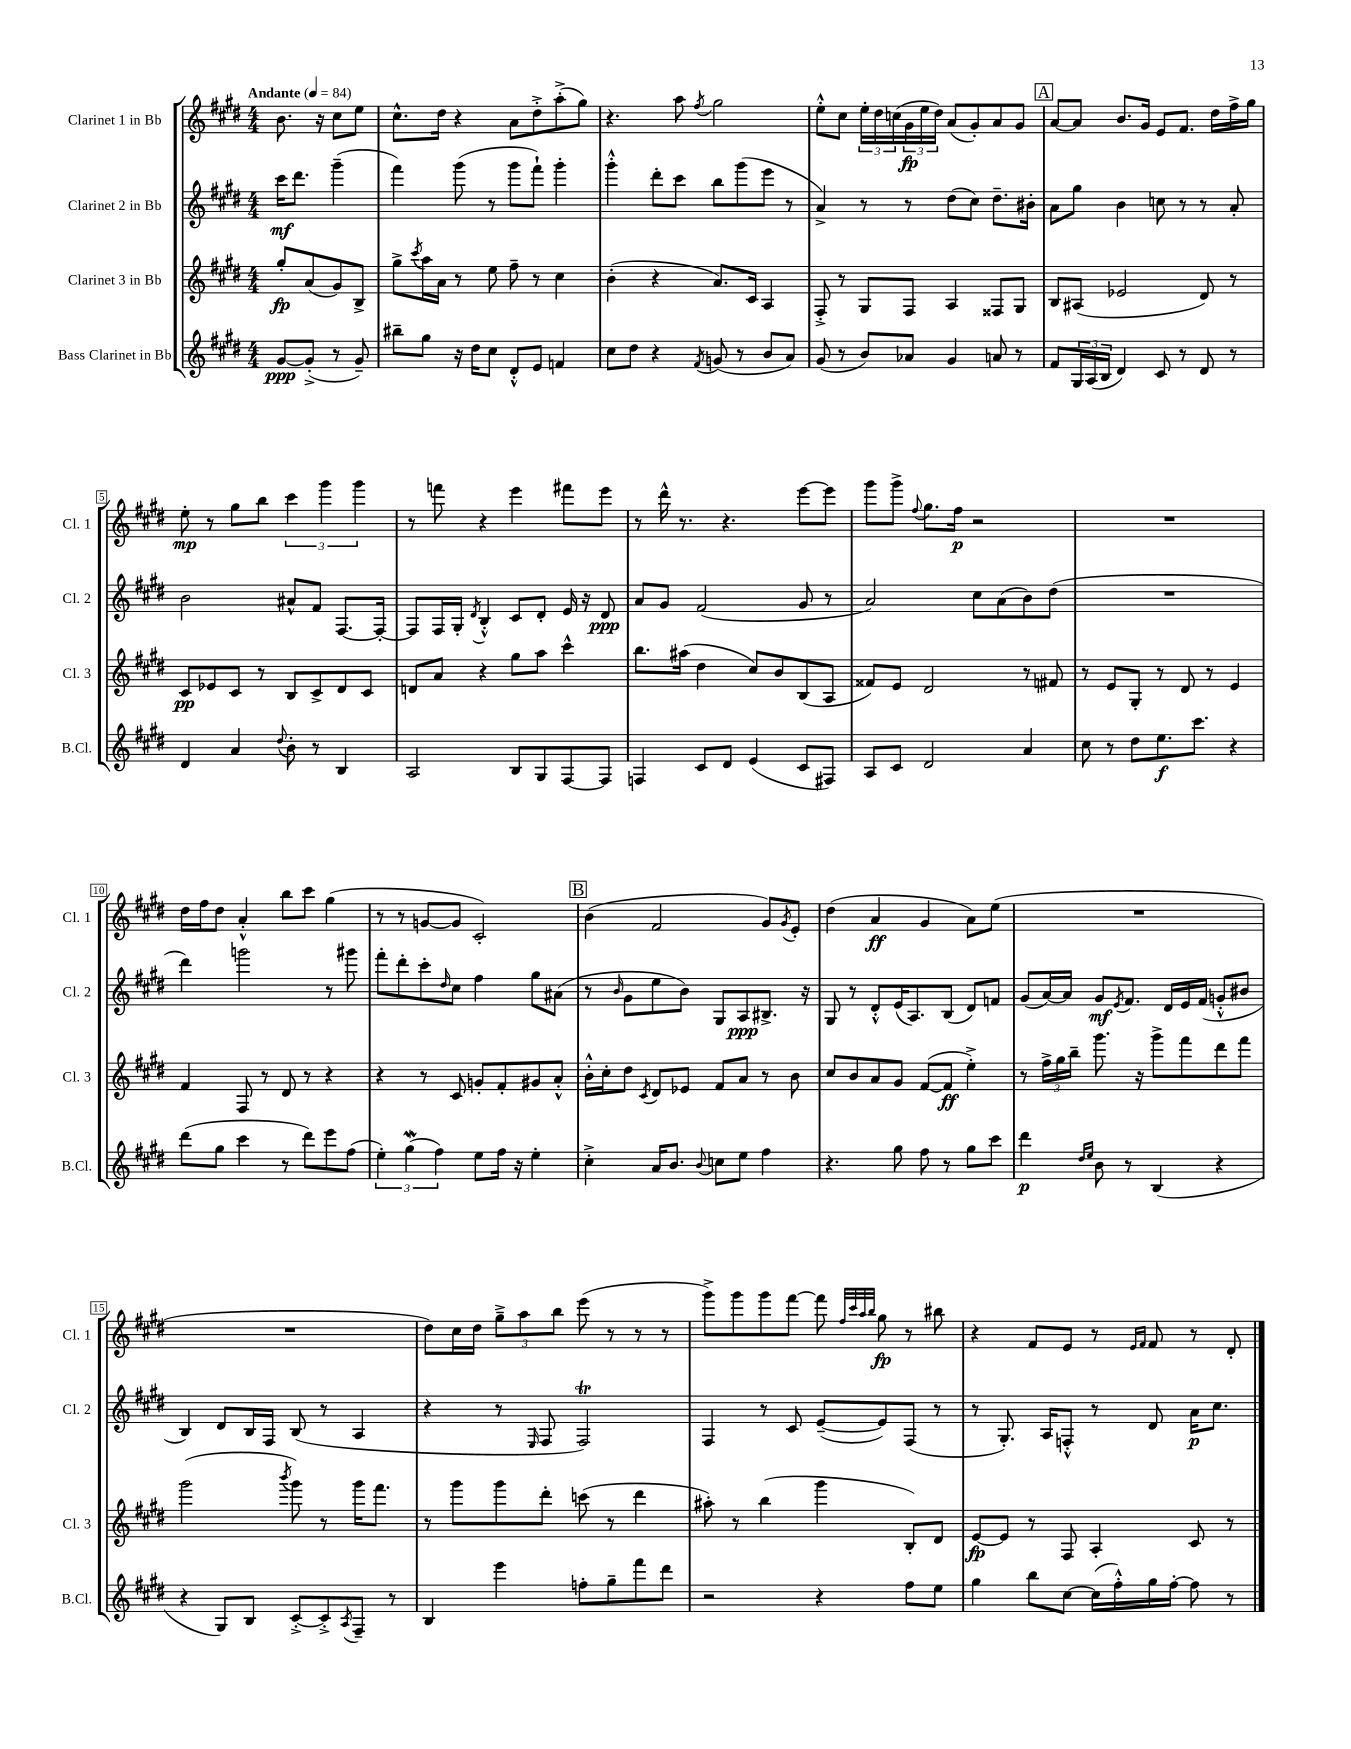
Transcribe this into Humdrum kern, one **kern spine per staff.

**kern	**kern	**kern	**kern
*staff4	*staff3	*staff2	*staff1
*clefG2	*clefG2	*clefG2	*clefG2
*k[f#c#g#d#]	*k[f#c#g#d#]	*k[f#c#g#d#]	*k[f#c#g#d#]
*M4/4	*M4/4	*M4/4	*M4/4
*MM84	*MM84	*MM84	*MM84
[8g#	8gg#'	16ccc#	8.b
.	.	8.ddd#	.
(8g#'^]	(8a	.	.
.	.	.	16r
8r	8g#)	(4ggg#~	8cc#
8g#~)	8B^	.	8ee
=	=	=	=
8bb#~	8gg#^	4fff#)	8.cc#^^
.	8qccc#	.	.
8gg#	16aa	.	.
.	16a	.	16dd#
16r	8r	(8ggg#	4r
16dd#	.	.	.
8cc#	8ee	8r	.
8d#'^^	8ff#~	8ggg#	8a
8e	8r	8fff#`)	8dd#'^
4f	4cc#	4ggg#'	(8aa'^
.	.	.	8gg#)
=	=	=	=
8cc#	(4b'	4ggg#'^^	4.r
8dd#	.	.	.
4r	4r	8ddd#'	.
.	.	8ccc#	8aa
8qf#	.	.	8qff#
(8g	8.a)	8bb	2gg#
8r	.	(8ggg#	.
.	16c#	.	.
8b	4A	8eee	.
8a)	.	8r	.
=	=	=	=
(8g#	8F#'^	4a^)	8ee'^^
8r	8r	.	8cc#
8b)	8G#	8r	24ee'
.	.	.	24dd#
.	.	.	(24cc
8a-	8F#	8r	24g#
.	.	.	24ee
.	.	.	24dd#)
4g#	4A	(8dd#	(8a
.	.	8cc#)	8g#')
8a	8F##	8.dd#~	8a
8r	8G#	.	8g#
.	.	16b#'	.
=	=	=	=
8f#	8B	8a	[8a
24G#	(8A#	8gg#	8a]
(24A	.	.	.
24B	.	.	.
4d#)	2e-	4b	8.b
.	.	.	16g#
8c#	.	8cc	8e
8r	.	8r	8.f#
8d#	8d#)	8r	.
.	.	.	16dd#
8r	8r	8a'	16ff#^
.	.	.	16gg#
=	=	=	=
4d#	8c#	2b	8ee'
.	8e-	.	8r
4a	8c#	.	8gg#
.	8r	.	8bb
8qqdd#	.	.	.
8b'	8B	8a#^^	6ccc#
8r	8c#^	8f#	.
.	.	.	6ggg#
4B	8d#	[8.F#	.
.	.	.	6ggg#
.	8c#	.	.
.	.	16F#'_	.
=	=	=	=
2A	8d	8F#]	8r
.	8a	16F#	8fff
.	.	16G#'	.
.	.	8qd#	.
.	4r	4B'^^	4r
8B	8gg#	8c#	4eee
8G#	8aa	8d#'	.
[8F#	4ccc#^^	16e	8fff#
.	.	16r	.
8F#]	.	8d#	8eee
=	=	=	=
4F	8.bb	8a	8r
.	.	8g#	16ddd#^^
.	(16aa#	.	8.r
8c#	4dd#	(2f#	.
8d#	.	.	4.r
(4e	8cc#)	.	.
.	8b	.	.
8c#	(8B	8g#	[8eee
8F#)	8A	8r	8eee]
=	=	=	=
8A	8f##)	2a)	8ggg#
8c#	8e	.	8ggg#^
.	.	.	8qqff#
2d#	2d#	.	8.gg#
.	.	.	16ff#
.	.	8cc#	2r
.	.	(8a	.
4a	8r	8b)	.
.	8f#	(8dd#	.
=	=	=	=
8cc#	8r	1r	1r
8r	8e	.	.
8dd#	8G#'	.	.
8.ee	8r	.	.
.	8d#	.	.
8.ccc#	.	.	.
.	8r	.	.
4r	4e	.	.
=	=	=	=
(8ddd#	4f#	4ddd#)	16dd#
.	.	.	16ff#
8gg#	.	.	8dd#
4ccc#	8F#	2ggg	4a'^^
.	8r	.	.
8r	8d#	.	8bb
8ddd#)	8r	.	8ccc#
8eee	4r	8r	(4gg#
(8ff#	.	8ggg#	.
=	=	=	=
6ee')	4r	8fff#'	8r
.	.	8ddd#'	8r
(6gg#	.	.	.
.	8r	8ccc#'	[8g
6ff#)	.	.	.
.	.	16qqdd#	.
.	8c#	8cc#	8g]
8ee	8g'	4ff#	2c#')
16ff#	8f#'	.	.
16r	.	.	.
4ee'	8g#	8gg#	.
.	8a'^^	(8a#	.
=	=	=	=
4cc#'^	16b'^^	8r	(4b
.	16cc#'	.	.
.	.	16qqb	.
.	8dd#	8g#	.
.	8qc#	.	.
16a	8d#	8ee	2f#
8.b	.	.	.
.	8e-	8b)	.
8qqb	.	.	.
8cc	8f#	8G#	.
8ee	8a	8A	.
4ff#	8r	8.B#^	8g#)
.	.	.	8qg#
.	8b	.	8e'
.	.	16r	.
=	=	=	=
4.r	8cc#	8G#	(4dd#
.	8b	8r	.
.	8a	8d#'^^	4a
8gg#	8g#	(16e	.
.	.	8.A)	.
8ff#	([8f#	.	4g#
8r	8f#]	(8B	.
8gg#	4ee'^)	8d#)	8a)
8ccc#	.	8f	(8ee
=	=	=	=
4ddd#	8r	(8g#	1r
.	24ff#^	[16a)	.
.	24gg#	.	.
.	.	16a]	.
.	24bb~	.	.
16qqdd#	.	.	.
16qqee	.	.	.
8b	8.ggg#	8g#	.
.	.	8qe	.
8r	.	8.f#	.
.	16r	.	.
(4B	8ggg#^	.	.
.	.	16d#	.
.	8fff#	16e	.
.	.	(16f#	.
4r	8ddd#	8g'^^	.
.	8fff#	8b#	.
=	=	=	=
4r	(2ggg#	4B)	1r
8G#)	.	8d#	.
8B	.	16B	.
.	.	16F#	.
.	8qbbb	.	.
[8c#'^	8ggg#)	(8B	.
8c#'^]	8r	8r	.
8qA	.	.	.
8F#~	16ggg#	4A	.
.	8.fff#	.	.
8r	.	.	.
=	=	=	=
4B	8r	4r	8dd#)
.	8ggg#	.	16cc#
.	.	.	16dd#
4eee	8ggg#	8r	12gg#~^
.	.	.	12aa
.	.	16qqE	.
.	8ddd#'	8F#	.
.	.	.	12bb
8ff'	(8ccc	2F#)	(8eee
8gg#~	8r	.	8r
8fff#	4ddd#	.	8r
8ddd#	.	.	8r
=	=	=	=
2r	8aa#')	4F#	8ggg#^)
.	8r	.	8ggg#
.	(4bb	8r	8ggg#
.	.	8c#	[8fff#
4r	4ggg#	([8e~	8fff#]
.	.	.	32qqff#
.	.	.	32qqccc#
.	.	.	32qqaa
.	.	.	32qqbb
.	.	8e])	8gg#
8ff#	8B')	(8F#	8r
8ee	8d#	8r	8bb#
=	=	=	=
4gg#	[8e	8r	4r
.	8e]	8.G#')	.
8bb	8r	.	8f#
.	.	16A	.
[8cc#	8F#	8F'^^	8e
(16cc#]	4A'	8r	8r
16ff#'^^)	.	.	.
.	.	.	16qqe
.	.	.	16qqf#
16gg#	.	8d#	8f#
[16ff#'	.	.	.
8ff#]	8c#	16a	8r
.	.	8.cc#	.
8r	8r	.	8d#'
==	==	==	==
*-	*-	*-	*-
